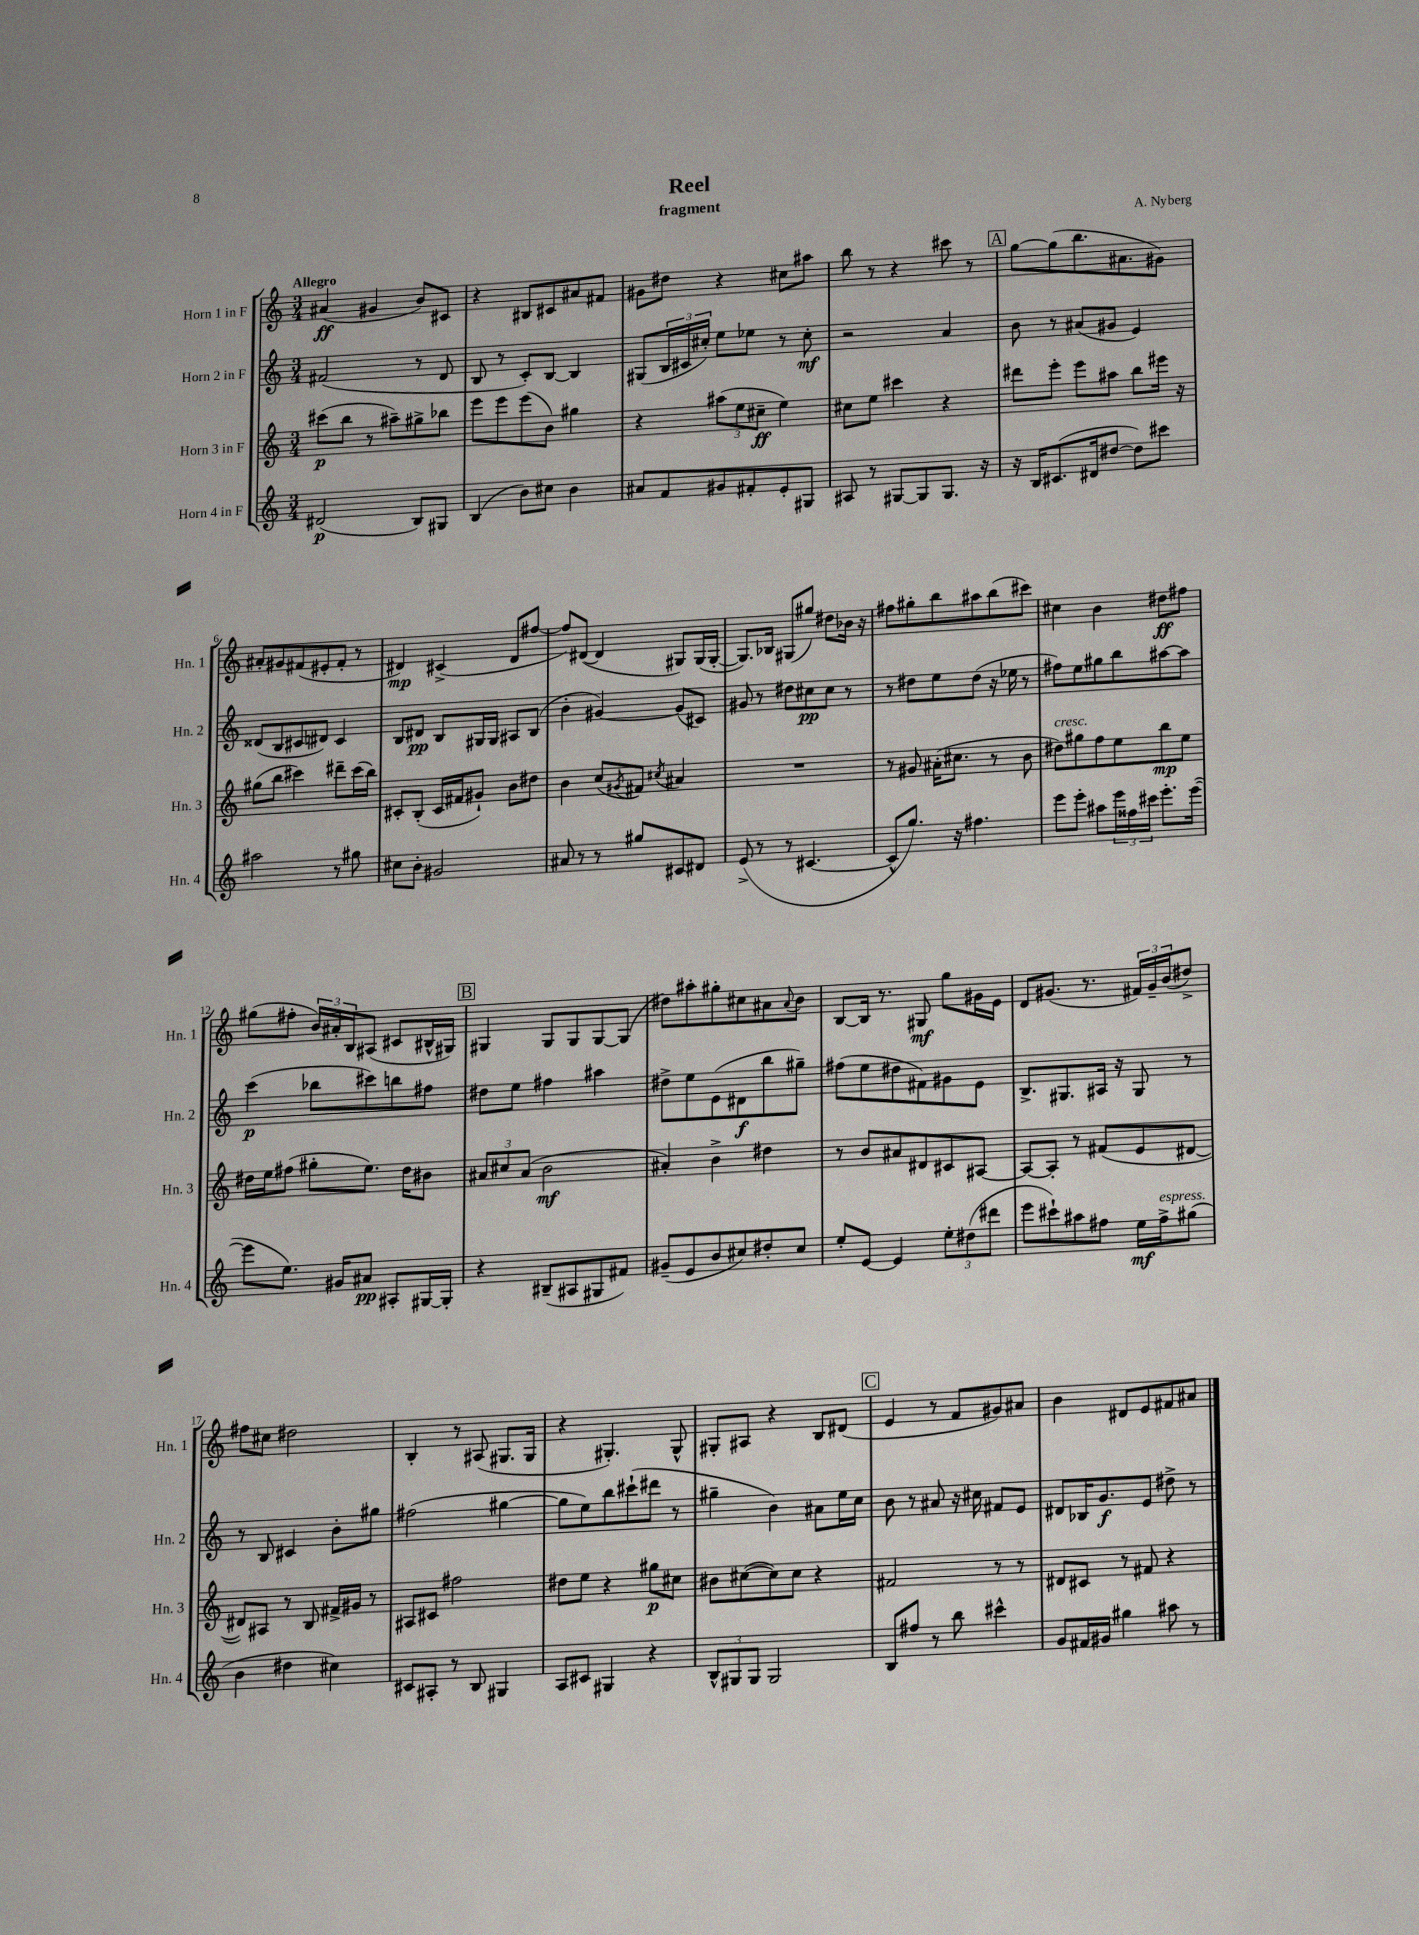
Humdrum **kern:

**kern	**kern	**kern	**kern
*staff4	*staff3	*staff2	*staff1
*clefG2	*clefG2	*clefG2	*clefG2
*k[]	*k[]	*k[]	*k[]
*M3/4	*M3/4	*M3/4	*M3/4
(2d#/	(8ccc#\L	(2f#/	(4a#/
.	8bb\J	.	.
.	8r	.	4g#/
.	8aa#~\L)	.	.
8B/L)	8gg#^\	8r	8b/L)
8G#/J	8bb-\J	8d/	8c#/J
=	=	=	=
(4B/	8eee\L	8B/	4r
.	8eee\	8r	.
8b\L)	(8eee\	8c'/L)	8B#/L
8cc#\J	8b\J)	[8B/J	8c#/
4b\	4gg#\	4B/]	8a#/
.	.	.	8f#/J
=	=	=	=
8a#/L	4r	(8G#/L	8g#\L
8f/	.	24B/L	8dd#\J
.	.	24c#/	.
.	.	24cc#'/JJ)	.
8g#/	(12aa#\L	8ee\L	4r
.	12ee\	.	.
8f#'/	.	8ee-\J	.
.	12cc#~\J	.	.
8e'/	4ee\)	8r	8cc#\L
8G#/J	.	8cc#'\	8aa#\J
=	=	=	=
8A#/	8cc#\L	2r	8bb\
8r	8ee\J	.	8r
[8G#/L	4ccc#\	.	4r
8G#/]	.	.	.
8.G#/J	4r	4a/	8ccc#\
.	.	.	8r
16r	.	.	.
=	=	=	=
16r	8ddd#\L	8b\	[8gg\L
16B/LK	.	.	.
(8.c#/	8eee'\J	8r	(8gg\]
.	8eee\L	(8a#/L	8.bb\
16d#/k	.	.	.
[8dd#/J	8aa#\J	8g#/J	.
.	.	.	8.a#\
8dd#\]L)	8bb\L	4e/)	.
8ccc#\J	16eee#\Jk	.	8g#\J)
.	16r	.	.
=	=	=	=
2aa#\	(8gg#\L	(8d##/L	8a#'/L
.	8bb\J	8B/	8g#/
.	4ccc#\)	8c#/	(8f#/
.	.	8d#/J)	8e#'/
8r	8ddd#~\L	4c#/	8f#'/J
8gg#\	(16ccc#\L	.	8r
.	16bb\JJ)	.	.
=	=	=	=
8cc#\L	8c#'/L	8B/L	4d#/)
8b'\J	(8B'/J	8d#/J	.
2g#/	16c#/LL	8B/L	(4c#^/
.	16f#/J	.	.
.	8g#`/J)	16G#/L	.
.	.	16G#/JJ	.
.	8b\L	8A#/L	8d#/L
.	8dd#\J	(8B/J	[8ff#/J
=	=	=	=
8a#/	4b\	4b'\	8ff#/]L)
8r	.	.	([8d#/J
8r	(8cc/L	[4g#/)	4d#/]
.	8qg#/	.	.
8gg#/L	8f#/J)	.	.
.	8qcc#/	.	.
8c#/	4a#/	(8g#/]L	8G#/L)
8d#/J	.	8c#/J)	(16G#/L
.	.	.	[16G#'/JJ
=	=	=	=
(8e^/	2.r	8g#/	8.G#/]L)
8r	.	8r	.
.	.	.	16B-/Jk
8r	.	8dd#\L	(8G#/L
[4.c#/	.	8cc#\	8gg#/J)
.	.	8cc#\J	8dd#\L
.	.	8r	16b-\Jk
.	.	.	16r
=	=	=	=
8c#^^/]L	8r	8r	8ff#\L
8.gg/J)	8g#/	8dd#\L	8gg#'\
.	(16a#'\LK	8ee\	8bb\
16r	8.cc#\J	.	.
4.ff#\	.	(8dd#\J	8aa#\
.	8r	16r	(8bb\
.	.	16ee-\	.
.	8b\	8r	8ccc#\J)
=	=	=	=
8eee\L	8dd#\L)	8ff#\L)	4cc#\
8eee'\J	8gg#\	8ee\	.
8aa#\L	8ff\	8gg#\	4b\
24eee\L	8ee\	8bb\	.
24ff##\	.	.	.
24ccc#\JJ	.	.	.
8.eee'\L	8bb\	[8aa#\	8dd#\L
.	8ee\J	8aa#\]J	8ff#\J
([16eee\Jk	.	.	.
=	=	=	=
8eee\]L	16dd#\LL	(4ccc\	(8gg#\L
.	16ee\J	.	.
8.ee\J)	(8ff#\J	.	8ff#'\J
.	8gg#'\L	8bb-\L	24b/LL)
.	.	.	24a#'/
16g#/LK	.	.	.
.	.	.	24B/J
8a#/J	8.ee\J)	8ccc#\)	(8A#/J
8A#'/L	.	8bb\	8c#/L
.	16dd#\LK	.	.
[16G#/L	8b#\J	8ff#\J	16B#^^/L
16G#'/]JJ	.	.	16G#/JJ)
=	=	=	=
4r	12a#/L	8dd#\L	4G#/
.	12cc#/	.	.
.	.	8ee\J	.
.	(12a#/J	.	.
(8B#~/L	2b\	4ff#\	8G#/L
8A#/	.	.	8G#/
8G#/	.	4aa#\	[8G#/
8f#/J)	.	.	(8G#/]J
=	=	=	=
(8g#~/L	4a#'/)	8dd#^\L	8dd#\L)
8e/	.	8ee\	8aa#'\
8b/	4b^\	(8e\	8gg#'\
8cc#/)	.	8d#\	8cc#\
8dd#'/	4dd#\	8bb\	8a#\
.	.	.	8qqa#/
8cc#/J	.	8gg#~\J)	8b\J
=	=	=	=
8ee'/L	8r	(8ff#\L	[8B/L
[8e/J	8b/L	8ee\	16B/]Jk
.	.	.	8.r
4e/]	8a#/	8dd#\	.
.	8d#/	8f#\)	8G#/
12ee'\L	8c#/	8g#\	8gg\L
(12dd#\	.	.	.
.	[8A#/J	8e\J	16g#\L
12ddd#\J	.	.	.
.	.	.	16e\JJ
=	=	=	=
8eee\L	8A#/_L	8.B^/L	8d/L
8ccc#`\)	8A#'/]J	.	(8.g#/J
.	.	8.G#/	.
8aa#\	8r	.	.
.	.	.	8.r
8ff#\J	(8f#/L	16A#/Jk	.
.	.	16r	.
16ee\LL	8e/	8G#/	24f#/LL)
.	.	.	24g#~/
16ff#^\J	.	.	.
.	.	.	(24b/J
(8gg#\J	[8d#/J	8r	8dd#^/J)
=	=	=	=
4b\	8d#/]L)	8r	8ff#\L
.	8A#/J	8B/	8cc#\J
4dd#\	8r	4c#/	2dd#\
.	8B/	.	.
4cc#\)	16f#^/LL	8b'\L	.
.	16g#/JJ	.	.
.	8r	8gg#\J	.
=	=	=	=
8c#/L	8A#/L	(2ff#\	4B'/
8A#'/J	8c#/J	.	.
8r	2ff#\	.	8r
8B/	.	.	(8A#/
4G#/	.	[4gg#\	8.G#/L
.	.	.	16G#/Jk
=	=	=	=
8A/L	8dd#\L	8gg#\]L	4r
8c#/J	8ee\J	8ee\)	.
4G#/	4r	8bb\	4.G#'/)
.	.	(8ccc#`\	.
4r	8gg#\L	8ddd#\J	.
.	8cc#\J	8r	8G#^^/
=	=	=	=
12B^^/L	8b#\L	4gg#~\	8G#'/L
12G#/	.	.	.
.	([8cc#\	.	8A#/J
12G#/J	.	.	.
2G#/	8cc#\])	4b\)	4r
.	8cc#\J	.	.
.	4r	8a#\L	8B/L
.	.	16ee\L	(8d#/J
.	.	16cc\JJ	.
=	=	=	=
8B/L	2f#/	8b\	4e/
8ff#/J	.	8r	.
8r	.	8a#/	8r
8bb\	.	16r	8f/L
.	.	16cc#\	.
4ccc#^^\	8r	8f#/L	8g#/)
.	8r	8e/J	8a#/J
=	=	=	=
8g/L	8d#/L	8d#/L	4b\
16f#/L	8c#/J	16B-/K	.
16g#/JJ	.	8.g/	.
4gg#\	8r	.	8d#/L
.	8f#/	8e/J	8e/
8aa#\	4r	8dd#^\	8f#/
8r	.	8r	8a#/J
==	==	==	==
*-	*-	*-	*-
